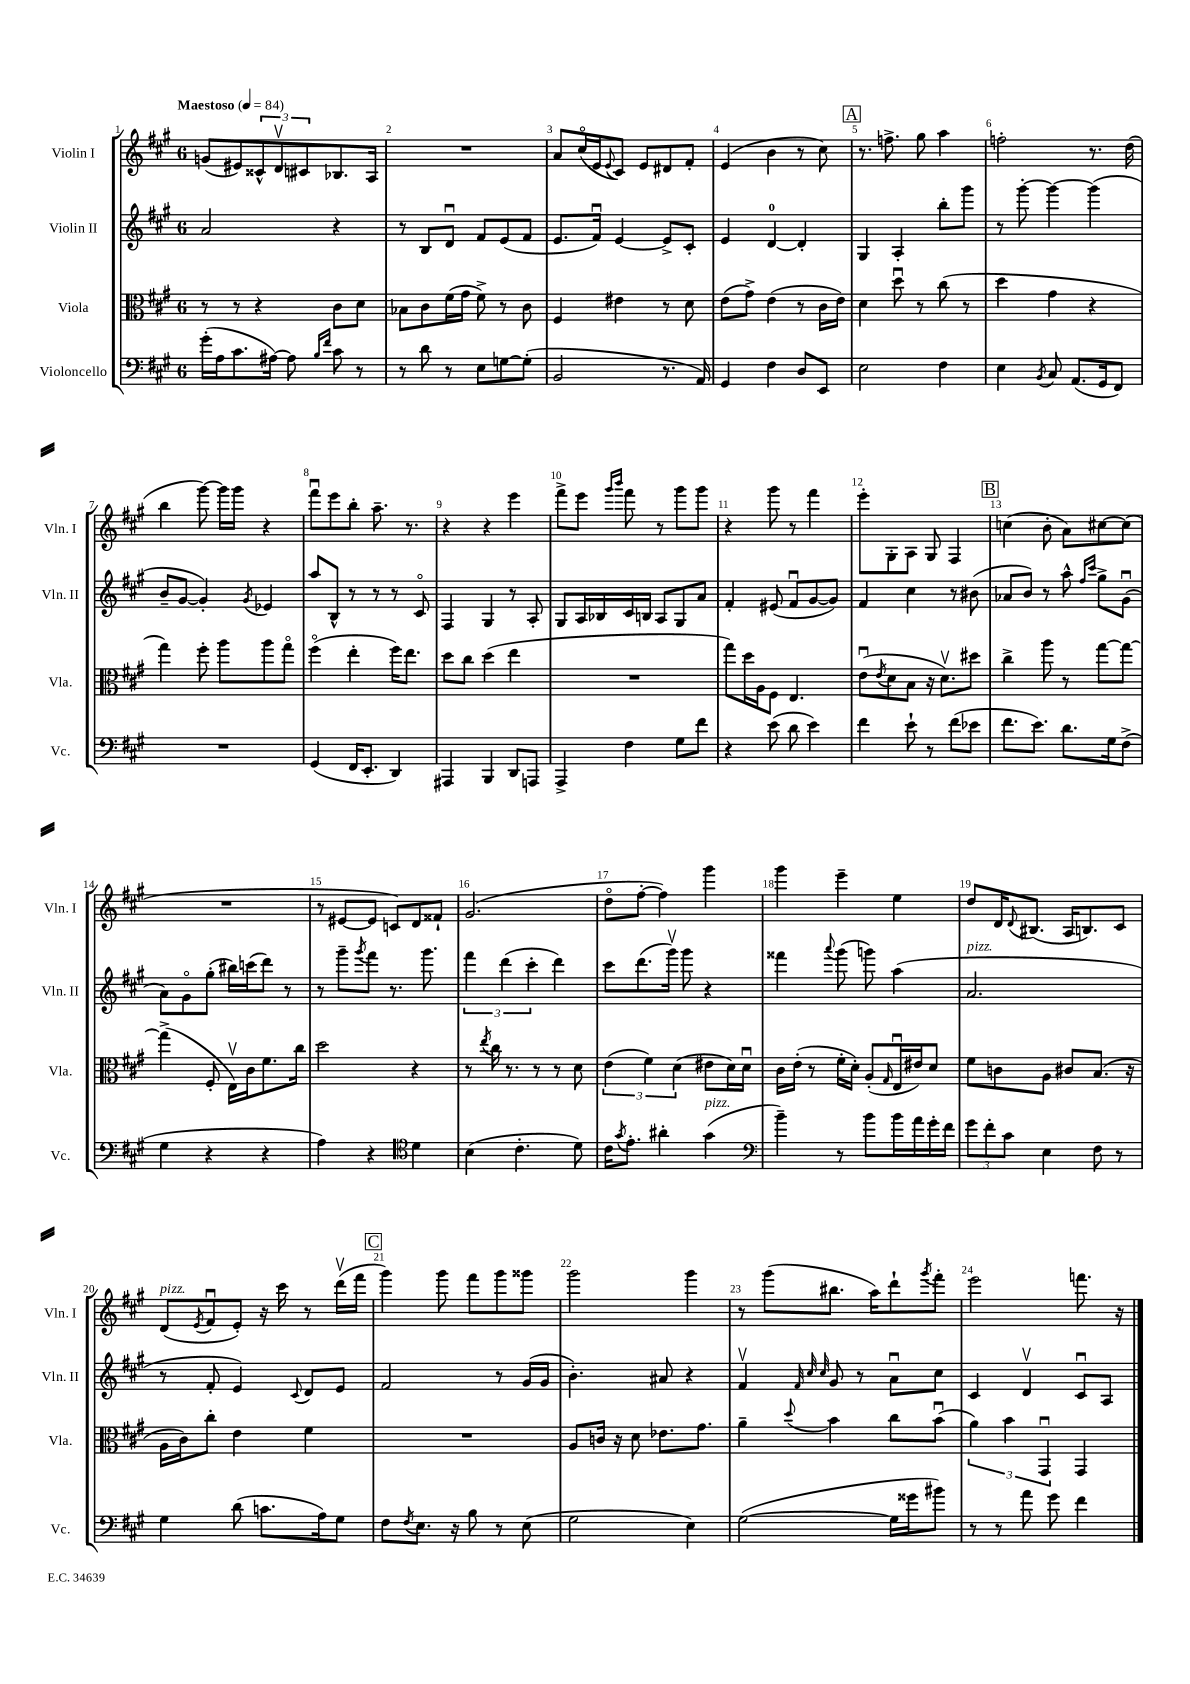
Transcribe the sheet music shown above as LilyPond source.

<<
\new StaffGroup <<
\new Staff = "s0" \with { instrumentName = "Violin I" shortInstrumentName = "Vln. I" } {
    \clef treble \key a \major \once \override Staff.TimeSignature.style = #'single-digit \time 6/8 \tempo "Maestoso" 4 = 84
    g'8( eis'8) \tuplet 3/2 { cisis'8-^ d'8\upbow cis'8 } bes8. a16 |
    R2. |
    a'8 cis''16\flageolet( e'16 \appoggiatura { e'8 } cis'8) e'8 dis'8 fis'8-. |
    e'4( b'4 r8 cis''8) |
    \mark \markup { \box "A" } r8. f''8.-> gis''8 a''4 |
    f''2-. r8. d''16( |
    b''4 gis'''8~) gis'''16 gis'''16 r4 |
    fis'''8\downbow e'''8 b''8-. a''8.-- r8. |
    r4 r4 e'''4 |
    fis'''8-> e'''8 \grace { gis'''16 b'''16 } fis'''8 r8 gis'''8 gis'''8 |
    r4 gis'''8 r8 fis'''4 |
    e'''8-. gis8-. a8 gis8 fis4 |
    \mark \markup { \box "B" } c''4( b'8-. a'8) cis''8~ cis''8( |
    R2. |
    r8 eis'8~ eis'8 c'8) d'8 fisis'8-! |
    gis'2.( |
    d''8\flageolet fis''8~-. fis''4) gis'''4 |
    gis'''4 e'''4-- e''4 |
    d''8 d'16 \appoggiatura { d'8 } bis8.( a16 b8.) cis'8 |
    d'8^\markup { \italic "pizz." }( \acciaccatura { e'8 } fis'8\downbow e'8-.) r16 cis'''16 r8 d'''16\upbow( fis'''16 |
    \mark \markup { \box "C" } gis'''4) gis'''8 fis'''8 gis'''8 gisis'''8 |
    gis'''2 gis'''4 |
    r8 gis'''8( bis''8. a''16) d'''8-! \acciaccatura { gis'''8 } fis'''8-. |
    e'''2 f'''8. r16 \bar "|." |
}
\new Staff = "s1" \with { instrumentName = "Violin II" shortInstrumentName = "Vln. II" } {
    \clef treble \key a \major \once \override Staff.TimeSignature.style = #'single-digit \time 6/8
    a'2 r4 |
    r8 b8 d'8\downbow fis'8 e'8( fis'8 |
    e'8. fis'16\downbow) e'4~ e'8-> cis'8-. |
    e'4 d'4-0~ d'4-. |
    \mark \markup { \box "A" } gis4 a4-. b''8-. gis'''8 |
    r8 gis'''8~-. gis'''4~ gis'''4( |
    b'8-- gis'8~ gis'4-.) \acciaccatura { gis'8 } ees'4 |
    a''8 b8-^ r8 r8 r8 cis'8\flageolet |
    fis4 gis4 r8 a8-. |
    gis8 a16 bes16 cis'16 b16 a8 gis8 a'8 |
    fis'4-. eis'8( fis'8\downbow gis'8~ gis'8) |
    fis'4 cis''4 r8 bis'8( |
    \mark \markup { \box "B" } aes'8 b'8) r8 a''8-^ \grace { fis''16 cis'''16 } gis''8-> gis'8\downbow( |
    a'8) gis'8\flageolet gis''8-.( bis''16) c'''16( d'''8) r8 |
    r8 gis'''8-- \acciaccatura { gis'''8 } fis'''8 r8. gis'''8. |
    \tuplet 3/2 { fis'''4 d'''4( cis'''4-. } d'''4) |
    cis'''8 d'''8.( gis'''16\upbow) gis'''8 r4 |
    fisis'''4 \appoggiatura { a'''8 } gis'''8( g'''8) a''4( |
    a'2.^\markup { \italic "pizz." } |
    r8 fis'8-. e'4) \appoggiatura { cis'8 } d'8 e'8 |
    \mark \markup { \box "C" } fis'2 r8 gis'16( gis'16 |
    b'4.-.) ais'8 r4 |
    fis'4\upbow \grace { fis'32 cis''32 cis''32 } gis'8 r8 a'8\downbow cis''8 |
    cis'4 d'4\upbow cis'8\downbow a8 \bar "|." |
}
\new Staff = "s2" \with { instrumentName = "Viola" shortInstrumentName = "Vla." } {
    \clef alto \key a \major \once \override Staff.TimeSignature.style = #'single-digit \time 6/8
    r8 r8 r4 cis'8 d'8 |
    bes8 cis'8 fis'16( gis'16 fis'8->) r8 cis'8 |
    fis4 eis'4 r8 d'8 |
    e'8( gis'8->) e'4( r8 cis'16 e'16) |
    \mark \markup { \box "A" } d'4 d''8\downbow r8 cis''8( r8 |
    d''4 gis'4 r4 |
    gis''4) fis''8-. a''8 a''8 gis''8\flageolet |
    fis''4\flageolet( e''4-. fis''16) e''8. |
    d''8 cis''8 d''4( e''4 |
    R2. |
    gis''8) d''16 a16 fis8 e4. |
    e'8\downbow( \acciaccatura { e'8 } d'8 b8 r16 d'8.\upbow) dis''8 |
    \mark \markup { \box "B" } cis''4-> a''8 r8 gis''8~ gis''8~ |
    gis''4->( fis8-. e16\upbow) cis'16 fis'8. cis''16 |
    d''2 r4 |
    r8 \acciaccatura { e''8 } cis''16 r8. r8 r8 d'8 |
    \tuplet 3/2 { e'4( fis'4) d'4( } eis'8 d'16) d'16\downbow |
    cis'16 e'16-.( r8 fis'16-. d'16-.) a8-.( \grace { gis16 } e16\downbow eis'16) d'8 |
    fis'8 c'8 a8 cis'8 b8.( r16 |
    a16 cis'16) cis''8-. e'4 fis'4 |
    \mark \markup { \box "C" } R2. |
    a8 c'16 r16 d'8 ees'8. gis'8. |
    a'4-- \appoggiatura { d''8 } b'4 cis''8 b'8\downbow( |
    \tuplet 3/2 { a'4) b'4 gis,4\downbow } gis,4 \bar "|." |
}
\new Staff = "s3" \with { instrumentName = "Violoncello" shortInstrumentName = "Vc." } {
    \clef bass \key a \major \once \override Staff.TimeSignature.style = #'single-digit \time 6/8
    gis'16-.( a16 cis'8. ais16~) ais8 \grace { b16 fis'16 } cis'8 r8 |
    r8 d'8 r8 e8 g8~ g8-.( |
    b,2 r8. a,16) |
    gis,4 fis4 d8 e,8 |
    \mark \markup { \box "A" } e2 fis4 |
    e4 \acciaccatura { b,8 } cis8 a,8.( gis,16 fis,8) |
    R2. |
    gis,4( fis,16 e,8.-. d,4) |
    ais,,4 b,,4 d,8 a,,8 |
    a,,4-> fis4 gis8 fis'8 |
    r4 e'8( d'8 e'4) |
    fis'4 e'8-! r8 fis'8( ees'8 |
    \mark \markup { \box "B" } fis'8. e'8.) d'8. gis16 fis8->( |
    gis4 r4 r4 |
    a4) r4 \clef tenor d'4 |
    b4( cis'4.-. d'8) |
    cis'16 \acciaccatura { gis'8 } e'8.-. ais'4-. gis'4^\markup { \italic "pizz." }( |
    \clef bass b'4--) r8 b'8 b'16 a'16 gis'16-. fis'16 |
    \tuplet 3/2 { gis'8 fis'8-. cis'8 } e4 fis8 r8 |
    gis4 d'8( c'8. a16) gis8 |
    \mark \markup { \box "C" } fis8 \acciaccatura { fis8 } e8. r16 b8 r8 e8( |
    gis2 e4) |
    gis2~( gis16 gisis'16 bis'8) |
    r8 r8 a'8 gis'8 fis'4 \bar "|." |
}
>>
>>
\layout { \context { \Score \override BarNumber.break-visibility = ##(#f #t #t) barNumberVisibility = #all-bar-numbers-visible } }
